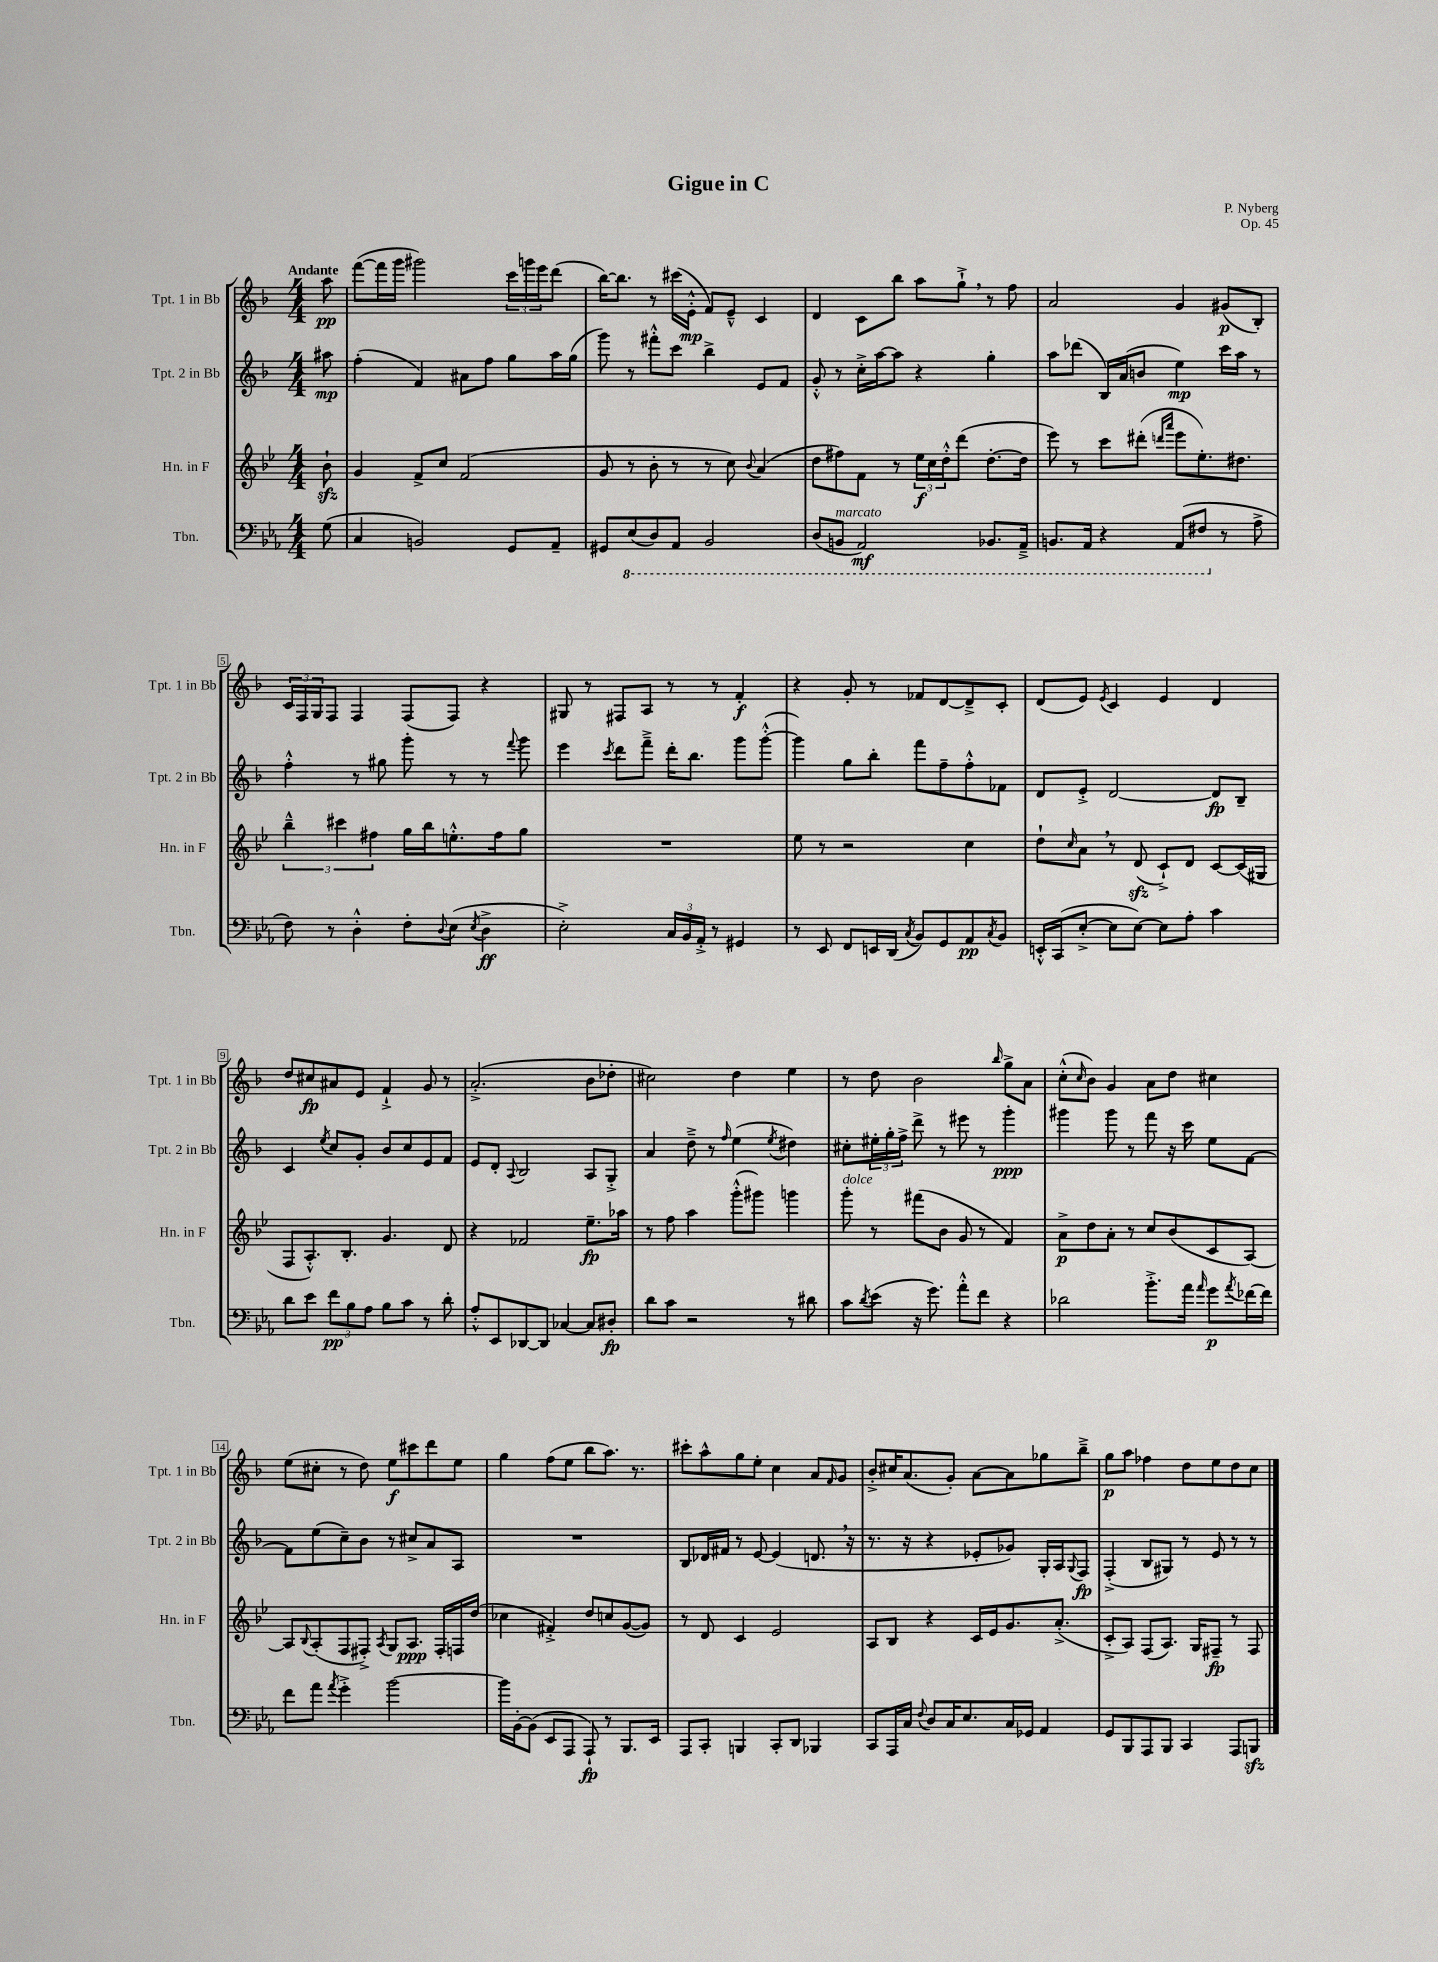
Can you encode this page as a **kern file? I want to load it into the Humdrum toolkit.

**kern	**kern	**kern	**kern
*staff4	*staff3	*staff2	*staff1
*clefF4	*clefG2	*clefG2	*clefG2
*k[b-e-a-]	*k[b-e-]	*k[b-]	*k[b-]
*M4/4	*M4/4	*M4/4	*M4/4
(8G\	8b-`\	8aa#\	8aa\
=	=	=	=
4C/	4g/	(4ff'\	([8fff\L
.	.	.	16fff\]L
.	.	.	16ggg\JJ
2BB/)	8f^/L	4f/)	2ggg#\)
.	8cc/J	.	.
.	(2f/	8a#\L	.
.	.	8ff\J	.
8GG/L	.	8gg\L	24ccc\LL
.	.	.	24ggg\
.	.	.	24eee\J
8AA-~/J	.	16aa\L	(8ddd\J
.	.	(16gg\JJ	.
=	=	=	=
8GG#/L	8g/	8ggg\)	[16bb-\LK)
.	.	.	8.bb-\]J
(8EE-/	8r	8r	.
8DD/)	8b-'\	8fff#'^^\L	8r
8AAA-/J	8r	8ccc\J	(16ccc#\LL
.	.	.	16e'^^\JJ
2BBB-/	8r	4bb-^\	8f/L)
.	8cc\)	.	8e~^^/J
.	8qqb-/	.	.
.	(4a/	8e/L	4c/
.	.	8f/J	.
=	=	=	=
(8DD/L	8dd\L	8g'^^/	4d/
8BBB/J	8ff#\)	8r	.
2AAA-/)	8f\J	16cc'^\LL	8c\L
.	.	[16aa\J	.
.	8r	8aa\]J	8bb-\J
.	24ee-\LL	4r	8aa\L
.	24cc\	.	.
.	24dd'^^\J	.	.
.	(8ddd\J	.	8gg`^\J
8.BBB-/L	[8.dd'\L	4gg'\	8r
.	.	.	8ff\
16AAA-~^/Jk	16dd\]Jk	.	.
=	=	=	=
8.BBB/L	8eee-\)	8aa\L	2a/
.	8r	(8ddd-\J	.
16AAA-/Jk	.	.	.
4r	8ccc\L	16B-/LL)	.
.	.	(16a/J	.
.	(8ddd#'\J	8b/J	.
.	16qqddd/LL	.	.
.	16qqaaa/JJ	.	.
(8AAA-/L	8eee-\L	4ee\)	4g/
8FF#/J	8.ee-'\)	.	.
8r	.	16ccc\LL	(8g#/L
.	8.dd#\J	16aa\JJ	.
8A-^\	.	8r	8B-'/J)
=	=	=	=
8F\)	6bb-~^^\	4ff'^^\	24c/LL
.	.	.	24F/
.	.	.	24G/J
8r	.	.	8F/J
.	6ccc#\	.	.
4D'^^\	.	8r	4F/
.	6ff#\	.	.
.	.	8gg#\	.
8F'\L	16gg\LL	8ggg'\	(8F/L
.	16bb-\J	.	.
8qqD/	.	.	.
(8E-\J	8.ee'^^\	8r	8F/J)
8qE-/	.	.	.
4D^\	.	8r	4r
.	16ff#\k	.	.
.	.	8qqfff/	.
.	8gg\J	8ggg\	.
=	=	=	=
2E-'^\)	1r	4eee\	8G#/
.	.	.	8r
.	.	8qccc/	.
.	.	8ddd\L	8F#/L
.	.	8fff~^\J	8A/J
24C/LL	.	16ddd'\LK	8r
24BB-/	.	.	.
.	.	8.bb-\J	.
24AA-'^/JJ	.	.	.
8r	.	.	8r
4GG#/	.	8ggg\L	4f'/
.	.	([8ggg'^^\J	.
=	=	=	=
8r	8ee-\	4ggg\])	4r
8EE-/	8r	.	.
8FF/L	2r	8gg\L	8g'/
16EE/L	.	8bb-'\J	8r
(16DD/JJ	.	.	.
8qC/	.	.	.
8BB-/L)	.	8fff\L	8f-/L
8GG/	.	8ff~\	[8d/
8AA-/	4cc\	8ff'^^\	8d~^/]
8qC/	.	.	.
8BB-/J	.	8f-\J	8c'/J
=	=	=	=
16EE'^^/LL	8dd`\L	8d/L	(8d/L
(16CC/J	.	.	.
.	16qqcc/	.	.
[8E-'^/J	8a\J	8e'^/J	8e/J)
.	.	.	8qe/
8E-\]L	8r	[2d/	4c/
[8E-\J)	(8d/	.	.
8E-\]L	8c`^/L)	.	4e/
8A-'\J	8d/J	.	.
4c\	[8c/L	8d/]L	4d/
.	(16c/]L	8B-~/J	.
.	16G#/JJ	.	.
=	=	=	=
8d\L	8F/L	4c/	8dd/L
8e-\J	8.A'^^/)	.	8cc#/
.	.	8qee/	.
12f\L	.	8cc/L	8a#/
.	8.B-'/J	.	.
12B-\	.	.	.
.	.	8g'/J	8e/J
12A-\J	.	.	.
8B-\L	4.g/	8b-/L	4f`^/
8c\J	.	8cc/	.
8r	.	8e/	8g/
8d'\	8d/	8f/J	8r
=	=	=	=
8A-'^^/L	4r	8e/L	(2.a'^/
8EE-/	.	8d'/J	.
.	.	8qqA/	.
[8DD-/	2f-/	2B-/	.
8DD-/]J	.	.	.
[4C-/	.	.	.
8C-/]L	8.ee-~\L	8A/L	8b-\L
8D#'/J	.	8G'^/J	8dd-'\J
.	16aa-\Jk	.	.
=	=	=	=
8d\L	8r	4a/	2cc#\)
8c\J	8ff\	.	.
2r	4aa\	8dd~^\	.
.	.	8r	.
.	.	16qqff/	.
.	(8ggg'^^\L	(4ee\	4dd\
.	8ggg#\J)	.	.
.	.	8qee/	.
8r	4ggg\	4dd#\)	4ee\
8d#\	.	.	.
=	=	=	=
8c\L	8ggg'\	8cc#'\L	8r
8qd/	.	.	.
(8e-\J	8r	24ee#'\L	8dd\
.	.	24gg'\	.
.	.	24ff^\JJ	.
16r	(8fff#\L	8ddd^\	2b-\
8.g\)	.	.	.
.	8b-\J	8r	.
8a-'^^\L	8g/	8eee#\	.
8f\J	8r	8r	.
.	.	.	16qqbb-/
4r	4f/)	4ggg'\	8gg^\L
.	.	.	8a\J
=	=	=	=
2d-\	8a^\L	4ggg#\	(8cc'^^\L
.	.	.	16qqcc/
.	8dd\	.	8b-\J)
.	8a'\J	8ggg#\	4g/
.	8r	8r	.
8.b-'^\L	8cc/L	8fff\	8a\L
.	(8b-/	16r	8dd\J
16a-\Jk	.	16ccc\	.
16qqa-/	.	.	.
8g\L	8c/	8ee\L	4cc#\
8qa-/	.	.	.
[16f-\L	[8A/J)	[8f\J	.
16f-\]JJ	.	.	.
=	=	=	=
8f\L	8A/]L	8f\]L	(8ee\L
.	8qqB-/	.	.
8a-\J	(8A'/	(8ee\	8cc#'\J
8qa-/	.	.	.
4g'^\	8F/	8cc~\)	8r
.	8F#'^/J)	8b-\J	8dd\)
.	8qA/	.	.
[2b-\	8G/L	8r	8ee\L
.	8.A/J	8cc#^/L	8ccc#\
.	.	8a/	8ddd\
.	16F#'/LL	.	.
.	16F/	8A/J	8ee\J
.	(16dd/JJ	.	.
=	=	=	=
16b-\]LL	4cc-\	1r	4gg\
[16BB-'\J	.	.	.
(8BB-\]J	.	.	.
8EE-/L	4f#'^/)	.	(8ff\L
8AAA-/J	.	.	8ee\J
8AAA-`/)	8dd/L	.	8bb-\L
8r	8cc/	.	8.aa\J)
8.BBB-/L	([8g/	.	.
.	.	.	8.r
.	8g/]J)	.	.
16EE-/Jk	.	.	.
=	=	=	=
8AAA-/L	8r	8B-/L	8ccc#'\L
8CC'/J	8d/	16d-/L	8aa^^\
.	.	16f#/JJ	.
4BBB/	4c/	8r	8gg\
.	.	[8e/	8ee'\J
8CC'/L	2e-/	(4e/]	4cc\
8DD/J	.	.	.
4BBB-/	.	8.d/	8a/L
.	.	.	16qqf/
.	.	.	8g/J
.	.	16r	.
=	=	=	=
8CC/L	8A/L	8.r	8b-'^/L
16AAA-/L	8B-/J	.	16cc#/K
16C/JJ	.	16r	(8.a/
8qqF/	.	.	.
8D/L	4r	4r	.
16C/K	.	.	8g'/J)
8.E-/	.	.	.
.	16c/LL	8e-'/L	[8a\L
.	16e-/J	.	.
16C/L	8.g/	8g-/J)	8a\]
16GG-/JJ	.	.	.
4AA-/	.	16G'/LL	8gg-\
.	(8.a'^/J	16A/J	.
.	.	8qqG/	.
.	.	8F/J	8bb-~^\J
=	=	=	=
8GG/L	8c'^/L	(4F'^/	8gg\L
8BBB-/	8A/J)	.	8aa\J
8AAA-/	(8F/L	8B-/L	4ff-\
8BBB-/J	8.A/J)	8G#/J)	.
4CC/	.	8r	8dd\L
.	16G/LK	.	.
.	8F#~/J	8e/	8ee\
8AAA-/L	8r	8r	8dd\
8BBB/J	8F#/	8r	8cc\J
==	==	==	==
*-	*-	*-	*-
